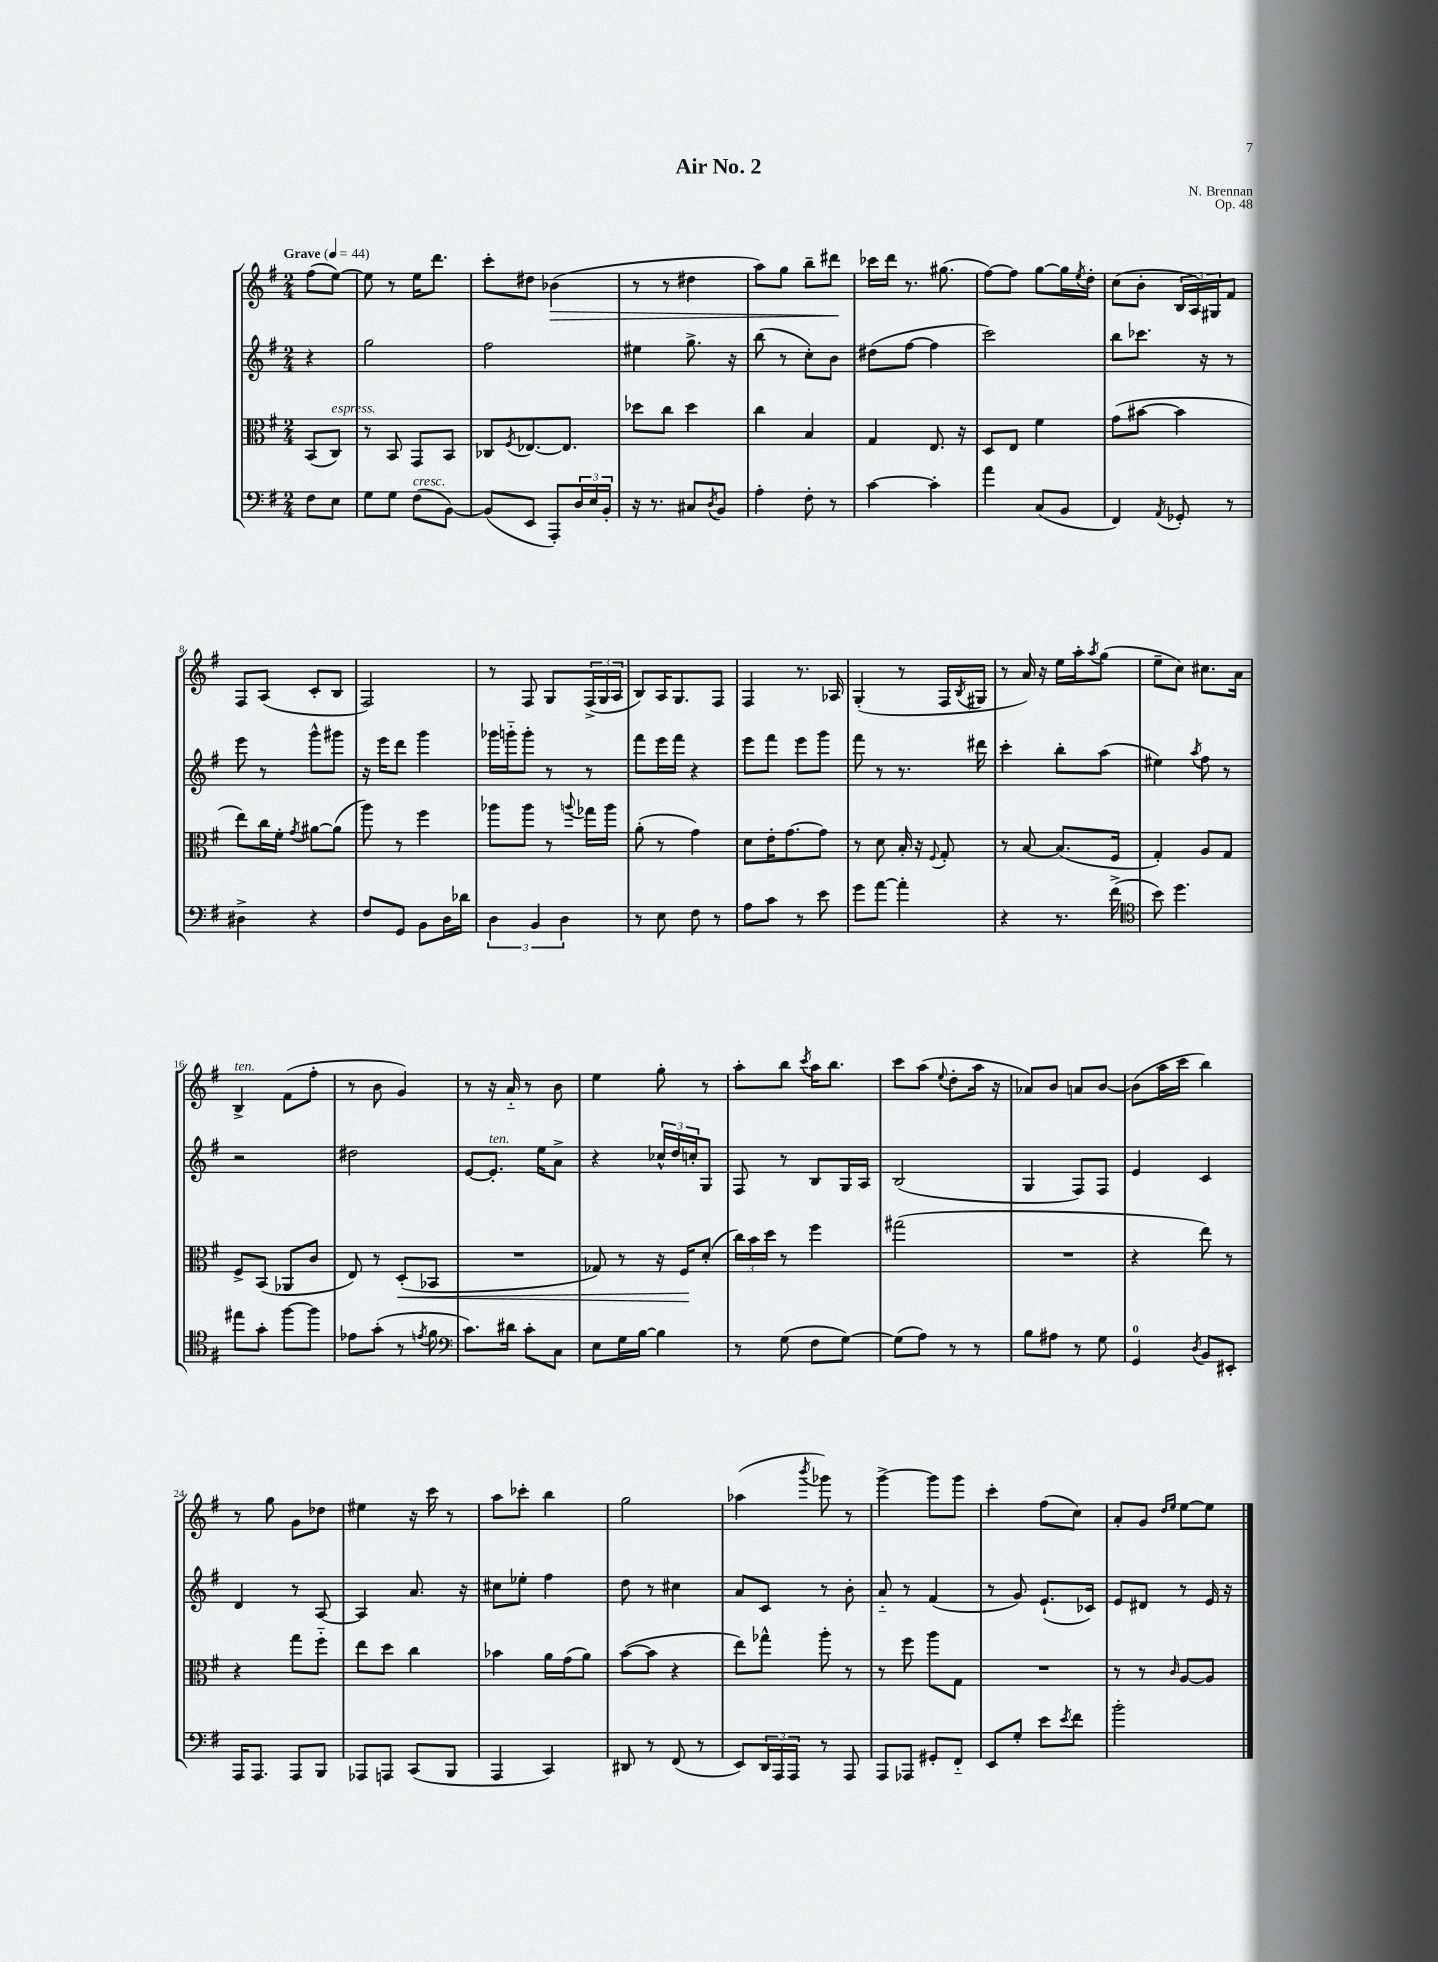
\header { title = "Air No. 2" composer = "N. Brennan" opus = "Op. 48" }
<<
\new StaffGroup <<
\new Staff = "s0" {
    \clef treble \key g \major \numericTimeSignature \time 2/4 \partial 4 \tempo "Grave" 4 = 44
    fis''8( e''8~) |
    e''8 r8 e''16 d'''8. |
    c'''8-. dis''8 bes'4\>( |
    r8 r8 dis''4 |
    a''8) g''8 b''8-- dis'''8\! |
    ces'''16 d'''16 r8. gis''8.( |
    fis''8~) fis''8 g''8~ g''16 \acciaccatura { e''8 } d''16-. |
    c''8( b'8-. \tuplet 3/2 { b16 a16) gis16 } fis'8 |
    fis8 a8( c'8-. b8 |
    fis2) |
    r8 fis8 g8 \tuplet 3/2 { fis16->( g16 a16 } |
    b8) a16 g8. fis8 |
    fis4 r8. aes16 |
    g4-.( r8 fis16 \acciaccatura { b8 } gis16 |
    r8 a'16) r16 e''16 a''16-. \acciaccatura { a''8 } g''8( |
    e''8-- c''8) cis''8. a'16 |
    b4->^\markup { \italic "ten." } fis'8( fis''8-. |
    r8 b'8 g'4) |
    r8 r16 a'16-_ r8 b'8 |
    e''4 g''8-. r8 |
    a''8-. b''8 \acciaccatura { c'''8 } a''16 b''8. |
    c'''8 a''8( \appoggiatura { e''8 } d''8-. a''16 r16 |
    aes'8) b'8 a'8 b'8~ |
    b'8( a''16 c'''16 b''4) |
    r8 g''8 g'8 des''8 |
    eis''4 r16 c'''16 r8 |
    a''8 ces'''8-. b''4 |
    g''2 |
    aes''4( \acciaccatura { b'''8 } ges'''8) r8 |
    g'''4~-> g'''8 g'''8 |
    c'''4-. fis''8( c''8) |
    a'8-. g'8 \grace { d''16 e''16 } e''8~ e''8 \bar "|." |
}
\new Staff = "s1" {
    \clef treble \key g \major \numericTimeSignature \time 2/4 \partial 4
    r4 |
    g''2 |
    fis''2 |
    eis''4 g''8.-> r16 |
    b''8( r8 c''8-.) b'8 |
    dis''8( fis''8~ fis''4 |
    c'''2) |
    b''8 ces'''8. r16 r8 |
    e'''8 r8 g'''8-^ gis'''8 |
    r16 e'''16 d'''8 g'''4 |
    ges'''16 g'''16-_ g'''8-. r8 r8 |
    fis'''8 e'''16 fis'''16 r4 |
    e'''8 fis'''8 e'''8 g'''8 |
    fis'''8 r8 r8. dis'''16 |
    c'''4-. b''8-. a''8( |
    eis''4) \acciaccatura { a''8 } fis''8 r8 |
    r2 |
    dis''2 |
    e'8~ e'8.-.^\markup { \italic "ten." } e''16 a'8-> |
    r4 \tuplet 3/2 { ces''16-^ d''16 c''16-. } g8 |
    fis8 r8 b8 g16 a16 |
    b2( |
    g4 fis8) fis8 |
    e'4 c'4 |
    d'4 r8 a8~ |
    a4 a'8. r16 |
    cis''8 ees''8-. fis''4 |
    d''8 r8 cis''4 |
    a'8 c'8 r8 b'8-. |
    a'8-_ r8 fis'4( |
    r8 g'8) e'8.-!( ces'16) |
    e'8 dis'8 r8 e'16 r16 \bar "|." |
}
\new Staff = "s2" {
    \clef alto \key g \major \numericTimeSignature \time 2/4 \partial 4
    b,8( c8^\markup { \italic "espress." }) |
    r8 b,8 g,8 b,8 |
    ces8 \acciaccatura { fis8 } ees8.~ ees8. |
    des''8 c''8 des''4 |
    c''4 b4 |
    g4 e8. r16 |
    d8 e8 fis'4 |
    g'8( bis'8~ bis'4 |
    e''8) c''16 fis'16-. \acciaccatura { g'8 } ais'8~ ais'8( |
    a''8) r8 fis''4 |
    aes''8 aes''8 r8 \appoggiatura { a''8 } ges''16 a''16 |
    a'8-.( r8 g'4) |
    d'8 e'16-. g'8.~ g'8 |
    r8 d'8 b16-. r16 \appoggiatura { fis8 } g8-. |
    r8 b8~ b8.( fis16 |
    g4-.) a8 g8 |
    fis8-> b,8( aes,8 c'8 |
    e8) r8 d8-.\<( bes,8 |
    R2 |
    ges8) r8 r16 fis16\! d'8-.( |
    \tuplet 3/2 { c''16) b'16 d''16 } r8 fis''4 |
    gis''2( |
    R2 |
    r4 e''8) r8 |
    r4 g''8 fis''8-_ |
    e''8 d''8 c''4 |
    bes'4 a'16 g'16( a'8) |
    b'8~( b'8 r4 |
    e''8) ges''8-^ a''8-. r8 |
    r8 fis''8 a''8 g8 |
    R2 |
    r8 r8 \grace { c'16 } a8~ a8 \bar "|." |
}
\new Staff = "s3" {
    \clef bass \key g \major \numericTimeSignature \time 2/4 \partial 4
    fis8 e8 |
    g8 g8 fis8^\markup { \italic "cresc." }( b,8~) |
    b,8( e,8 a,,8-.) \tuplet 3/2 { d16 e16 b,16-. } |
    r16 r8. cis8 \acciaccatura { d8 } b,8 |
    a4-. fis8-. r8 |
    c'4~ c'4-. |
    a'4 c8( b,8 |
    fis,4) \acciaccatura { a,8 } ges,8-. r8 |
    dis4-> r4 |
    fis8 g,8 b,8 d16 des'16 |
    \tuplet 3/2 { d4 b,4 d4 } |
    r8 e8 fis8 r8 |
    a8 c'8 r8 e'8 |
    g'8 a'8~ a'4-. |
    r4 r8. fis'16->( |
    \clef tenor b'8) d''4. |
    eis''8 g'8-. fis''8~ fis''8 |
    ees'8 g'8-.( r8 \acciaccatura { e'8 } fis'8 |
    \clef bass c'8.) dis'16 c'8-. c8 |
    e8 g16 b16~ b4 |
    r8 g8( fis8 g8~) |
    g8( a8) r8 r8 |
    b8 ais8 r8 g8 |
    g,4-0 \acciaccatura { d8 } b,8 eis,8-. |
    a,,16 a,,8. a,,8 b,,8 |
    aes,,8 a,,8 c,8( b,,8 |
    a,,4 c,4) |
    dis,8 r8 fis,8( r8 |
    e,8) \tuplet 3/2 { d,16 a,,16 a,,16 } r8 a,,8 |
    a,,8 aes,,8 gis,8-. fis,8-_ |
    e,8 g8-. e'8 \acciaccatura { e'8 } fis'8 |
    b'2-. \bar "|." |
}
>>
>>
